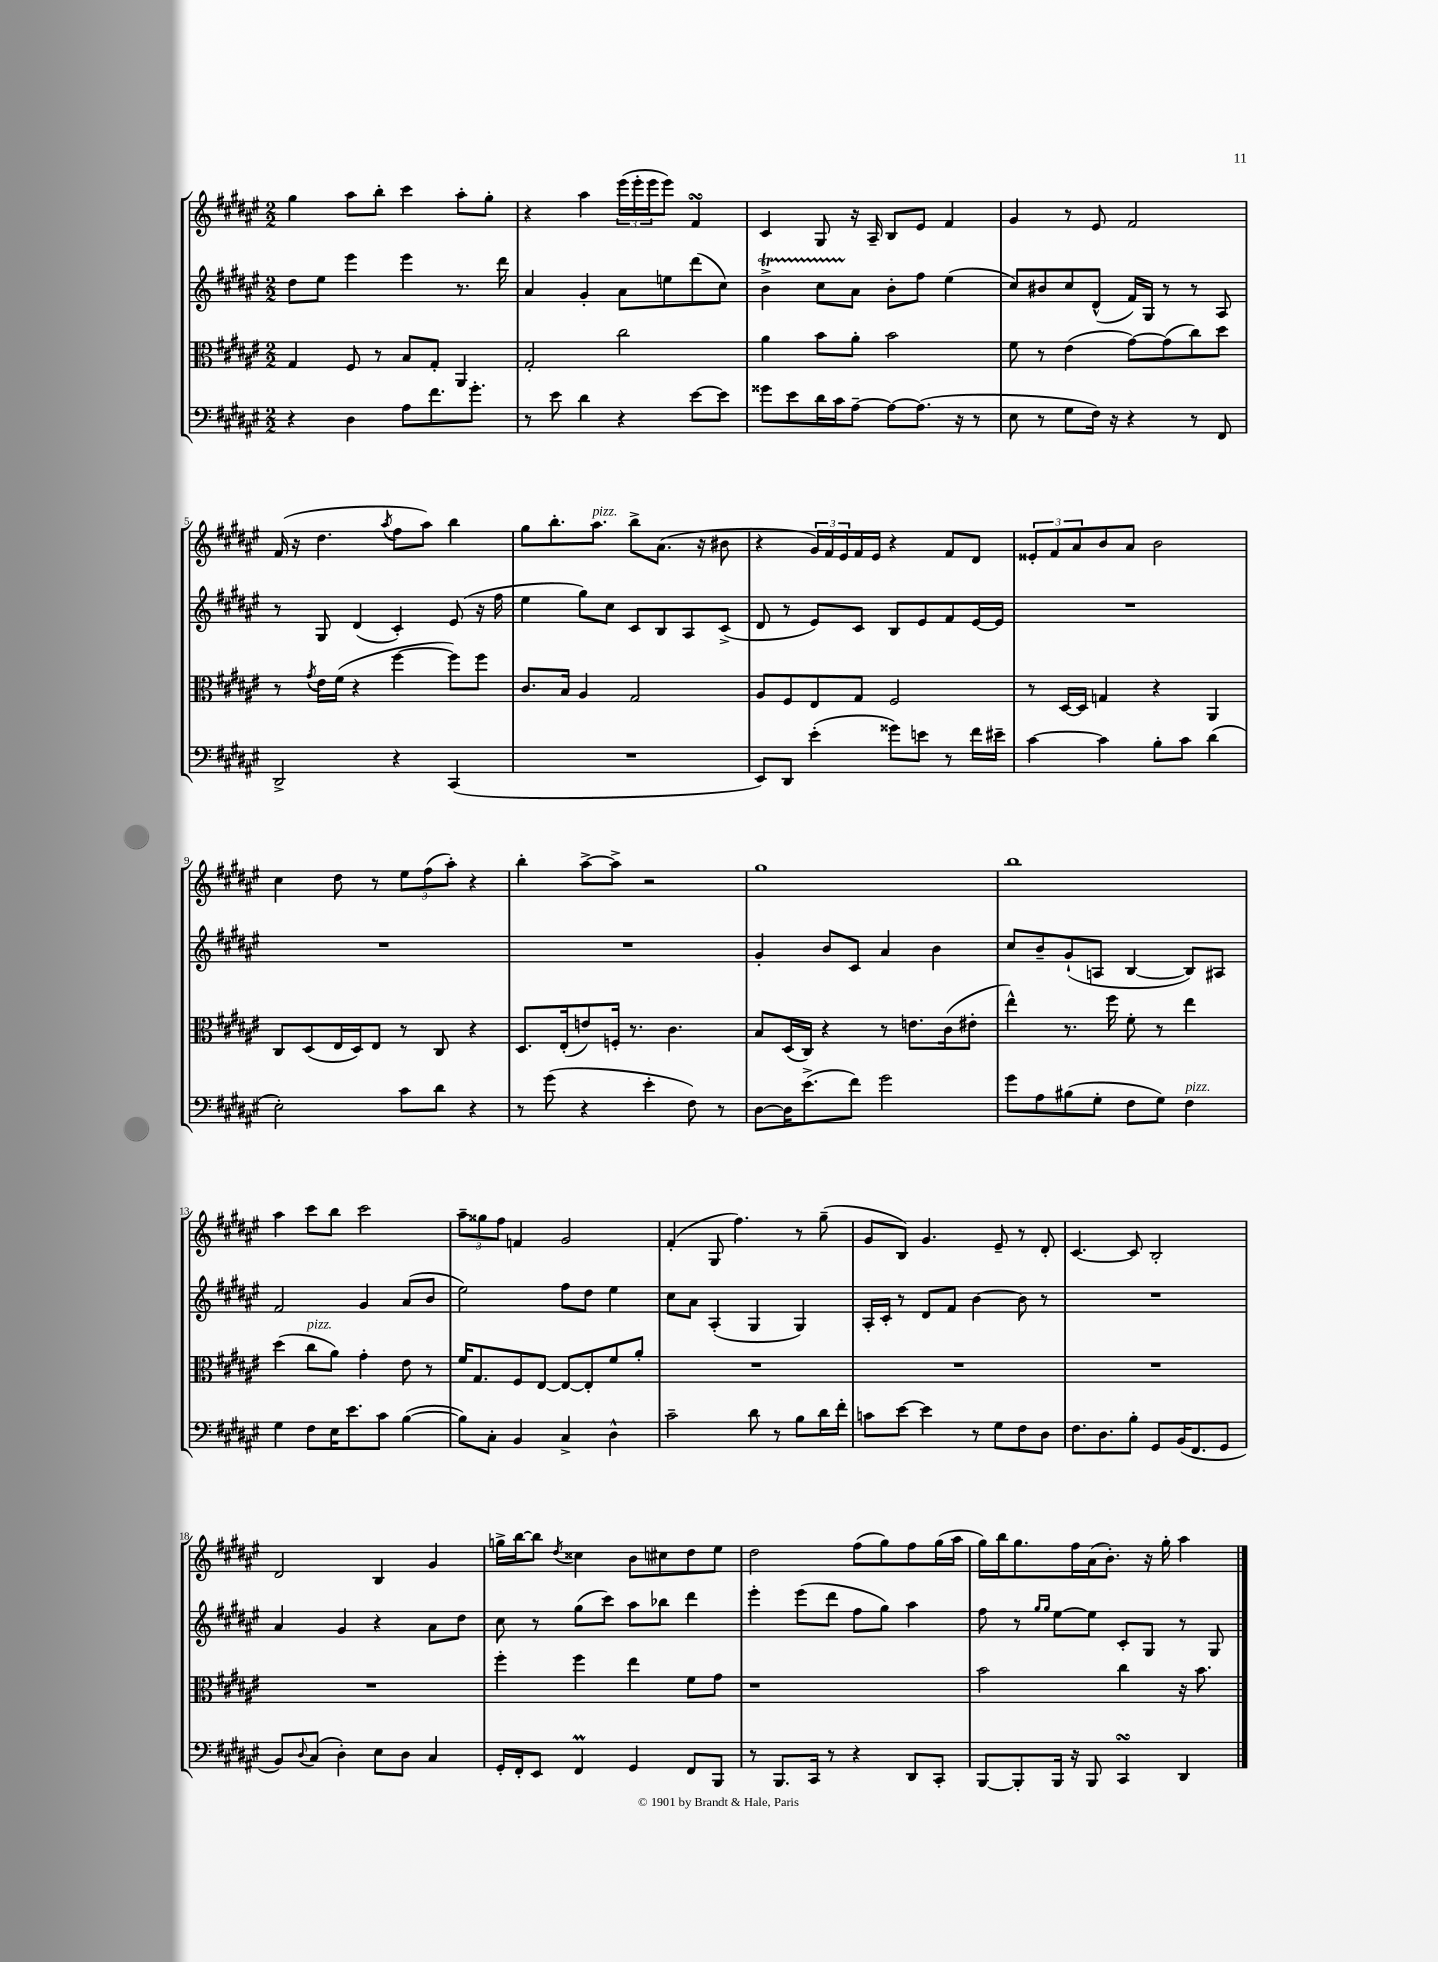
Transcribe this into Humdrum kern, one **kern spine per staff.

**kern	**kern	**kern	**kern
*staff4	*staff3	*staff2	*staff1
*clefF4	*clefC3	*clefG2	*clefG2
*k[f#c#g#d#a#e#]	*k[f#c#g#d#a#e#]	*k[f#c#g#d#a#e#]	*k[f#c#g#d#a#e#]
*M2/2	*M2/2	*M2/2	*M2/2
4r	4G#/	8dd#\L	4gg#\
.	.	8ee#\J	.
4D#\	8F#/	4eee#\	8aa#\L
.	8r	.	8bb'\J
8A#\L	8B/L	4eee#\	4ccc#\
8.f#\	8G#'/J	.	.
.	4AA#/	8.r	8aa#'\L
8.g#'\J	.	.	.
.	.	.	8gg#'\J
.	.	16ddd#\	.
=	=	=	=
8r	2G#'/	4a#/	4r
8e#\	.	.	.
4d#\	.	4g#'/	4aa#\
4r	2cc#\	8a#\L	(24eee#\LL
.	.	.	24eee#'\
.	.	.	24eee#\J
.	.	8ee\	8eee#\J)
[8e#\L	.	(8ddd#\	4f#/
8e#\]J	.	8cc#\J)	.
=	=	=	=
8g##\L	4a#\	4b^\	4c#/
8e#\	.	.	.
16d#\L	8b\L	8cc#\L	8G#/
16c#\J	.	.	.
[8A#~\J	8a#'\J	8a#\J	16r
.	.	.	16A#~/
8A#\_L	2b\	8b'\L	8B/L
(8.A#\]J	.	8ff#\J	8e#/J
.	.	(4ee#\	4f#/
16r	.	.	.
8r	.	.	.
=	=	=	=
8E#\	8f#\	8cc#/L)	4g#/
8r	8r	8b#/	.
8G#\L	(4e#\	8cc#/	8r
16F#\Jk)	.	(8d#^^/J	8e#/
16r	.	.	.
4r	[8g#\L)	16f#/LL)	2f#/
.	.	16G#/JJ	.
.	(8g#\]	8r	.
8r	8cc#\)	8r	.
8FF#/	8dd#\J	8A#/	.
=	=	=	=
2DD#^/	8r	8r	(16f#/
.	.	.	16r
.	8qg#/	.	.
.	16e#\LL	8G#/	4.dd#\
.	(16f#\JJ	.	.
.	4r	(4d#/	.
.	.	.	8qaa#/
4r	[4ff#\	4c#'/)	8ff#\L
.	.	.	8aa#\J)
(4CC#/	8ff#\]L)	(8e#/	4bb\
.	8ff#\J	16r	.
.	.	16ff#\	.
=	=	=	=
1r	8.c#/L	4ee#\	8gg#\L
.	.	.	8.bb'\
.	16B/Jk	.	.
.	4A#/	8gg#\L)	.
.	.	.	8.aa#\J
.	.	8cc#\J	.
.	2G#/	8c#/L	8bb^\L
.	.	8B/	(8.a#\J
.	.	8A#/	.
.	.	.	16r
.	.	(8c#^/J	8b#\
=	=	=	=
8EE#/L)	8A#/L	8d#/	4r
8DD#/J	8F#/	8r	.
(4e#'\	8E#/	8e#/L)	24g#/LL)
.	.	.	24f#/
.	.	.	24e#/
.	8G#/J	8c#/J	16f#/
.	.	.	16e#/JJ
8g##\L)	2F#/	8B/L	4r
8e\J	.	8e#/	.
8r	.	8f#/	8f#/L
16f#\LL	.	[16e#/L	8d#/J
16e#~\JJ	.	16e#/]JJ	.
=	=	=	=
[4c#\	8r	1r	12e##'/L
.	.	.	12f#/
.	[16D#/LL	.	.
.	.	.	12a#/
.	16D#/]JJ	.	.
4c#\]	4G/	.	8b/
.	.	.	8a#/J
8B'\L	4r	.	2b\
8c#\J	.	.	.
(4d#\	4AA#/	.	.
=	=	=	=
2E#'\)	8C#/L	1r	4cc#\
.	(8D#/	.	.
.	16E#/L	.	8dd#\
.	16D#/J)	.	.
.	8E#/J	.	8r
8c#\L	8r	.	12ee#\L
.	.	.	(12ff#\
8d#\J	8C#/	.	.
.	.	.	12aa#'\J)
4r	4r	.	4r
=	=	=	=
8r	8.D#/L	1r	4bb'\
(8g#\	.	.	.
.	(16E#'/k	.	.
4r	8e/)	.	[8aa#^\L
.	16F'/Jk	.	8aa#^\]J
.	8.r	.	.
4e#'\	.	.	2r
.	4.c#\	.	.
8F#\)	.	.	.
8r	.	.	.
=	=	=	=
[8D#\L	8B/L	4g#'/	1gg#
16D#\]K	(16D#/L	.	.
(8.e#^\	16C#/JJ)	.	.
.	4r	8b/L	.
8f#\J)	.	8c#/J	.
2g#\	8r	4a#/	.
.	8.e\L	.	.
.	.	4b\	.
.	(16c#\k	.	.
.	8e#'\J	.	.
=	=	=	=
8g#\L	4ee#^^\)	8cc#/L	1bb
8A#\	.	8b~/	.
(8B#\	8.r	(8g#`/	.
8G#'\J	.	8A/J	.
.	16ff#\	.	.
8F#\L	8f#'\	[4B/	.
8G#\J)	8r	.	.
4F#\	4ee#\	8B/]L)	.
.	.	8A#/J	.
=	=	=	=
4G#\	(4dd#\	2f#/	4aa#\
8F#\L	8cc#\L	.	8ccc#\L
16E#\K	8a#\J)	.	8bb\J
8.e#\	.	.	.
.	4g#'\	4g#/	2ccc#\
8c#\J	.	.	.
([4B\	8e#\	(8a#/L	.
.	8r	8b/J	.
=	=	=	=
8B\]L)	16f#/LK	2ee#\)	12aa#~\L
.	8.G#/	.	.
.	.	.	12gg##\
8C#'\J	.	.	.
.	.	.	12ff#\J
4BB/	8F#/	.	4f/
.	[8E#/J	.	.
4C#^/	8E#/_L	8ff#\L	2g#/
.	8E#'/]	8dd#\J	.
4D#^^\	8f#/	4ee#\	.
.	8a#'/J	.	.
=	=	=	=
2c#~\	1r	8cc#\L	(4f#'/
.	.	8a#\J	.
.	.	(4A#'/	8G#/
.	.	.	4.ff#\)
8d#\	.	4G#/	.
8r	.	.	.
8B\L	.	4G#/)	8r
16d#\L	.	.	(8gg#~\
16f#'\JJ	.	.	.
=	=	=	=
8c\L	1r	16A#'/LL	8g#/L
.	.	16c#'/JJ	.
[8e#\J	.	8r	8B/J)
4e#\]	.	8d#/L	4.g#/
.	.	8f#/J	.
8r	.	[4b\	.
8G#\L	.	.	8e#~/
8F#\	.	8b\]	8r
8D#\J	.	8r	8d#'/
=	=	=	=
8.F#\L	1r	1r	[4.c#/
8.D#\	.	.	.
8B'\J	.	.	8c#/]
8GG#/L	.	.	2B'/
(16BB/K	.	.	.
8.FF#/	.	.	.
8GG#/J	.	.	.
=	=	=	=
8BB/L)	1r	4a#/	2d#/
8qqD#/	.	.	.
(8C#/J	.	.	.
4D#'\)	.	4g#/	.
8E#\L	.	4r	4B/
8D#\J	.	.	.
4C#/	.	8a#\L	4g#/
.	.	8dd#\J	.
=	=	=	=
16GG#'/LL	4ff#'\	8cc#\	16gg^\LL
16FF#'/J	.	.	[16bb\J
8EE#/J	.	8r	8bb\]J
.	.	.	8qdd#/
4FF#/	4ff#\	(8gg#\L	4cc##\
.	.	8ccc#\J)	.
4GG#/	4ee#\	8aa#\L	8b\L
.	.	8bb-\J	8cc#\
8FF#/L	8f#\L	4ddd#\	8dd#\
8BBB/J	8g#\J	.	8ee#\J
=	=	=	=
8r	1r	4eee#'\	2dd#\
8.BBB/L	.	.	.
.	.	(8eee#\L	.
16CC#/Jk	.	.	.
8r	.	8ddd#\J	.
4r	.	8ff#\L	(8ff#\L
.	.	8gg#\J)	8gg#\)
8DD#/L	.	4aa#\	8ff#\
8CC#'/J	.	.	(16gg#\L
.	.	.	16aa#\JJ
=	=	=	=
[8BBB/L	2b\	8ff#\	16gg#\LL)
.	.	.	16bb\J
8BBB'/]	.	8r	8.gg#\
.	.	16qqgg#/LL	.
.	.	16qqgg#/JJ	.
16BBB/Jk	.	[8ee#\L	.
16r	.	.	16ff#\L
8BBB/	.	8ee#\]J	(16a#\J
.	.	.	8.b'\J)
4CC#/	4cc#\	8c#'/L	.
.	.	8G#/J	16r
.	.	.	16gg#'\
4DD#/	16r	8r	4aa#\
.	8.b\	.	.
.	.	8G#/	.
==	==	==	==
*-	*-	*-	*-
